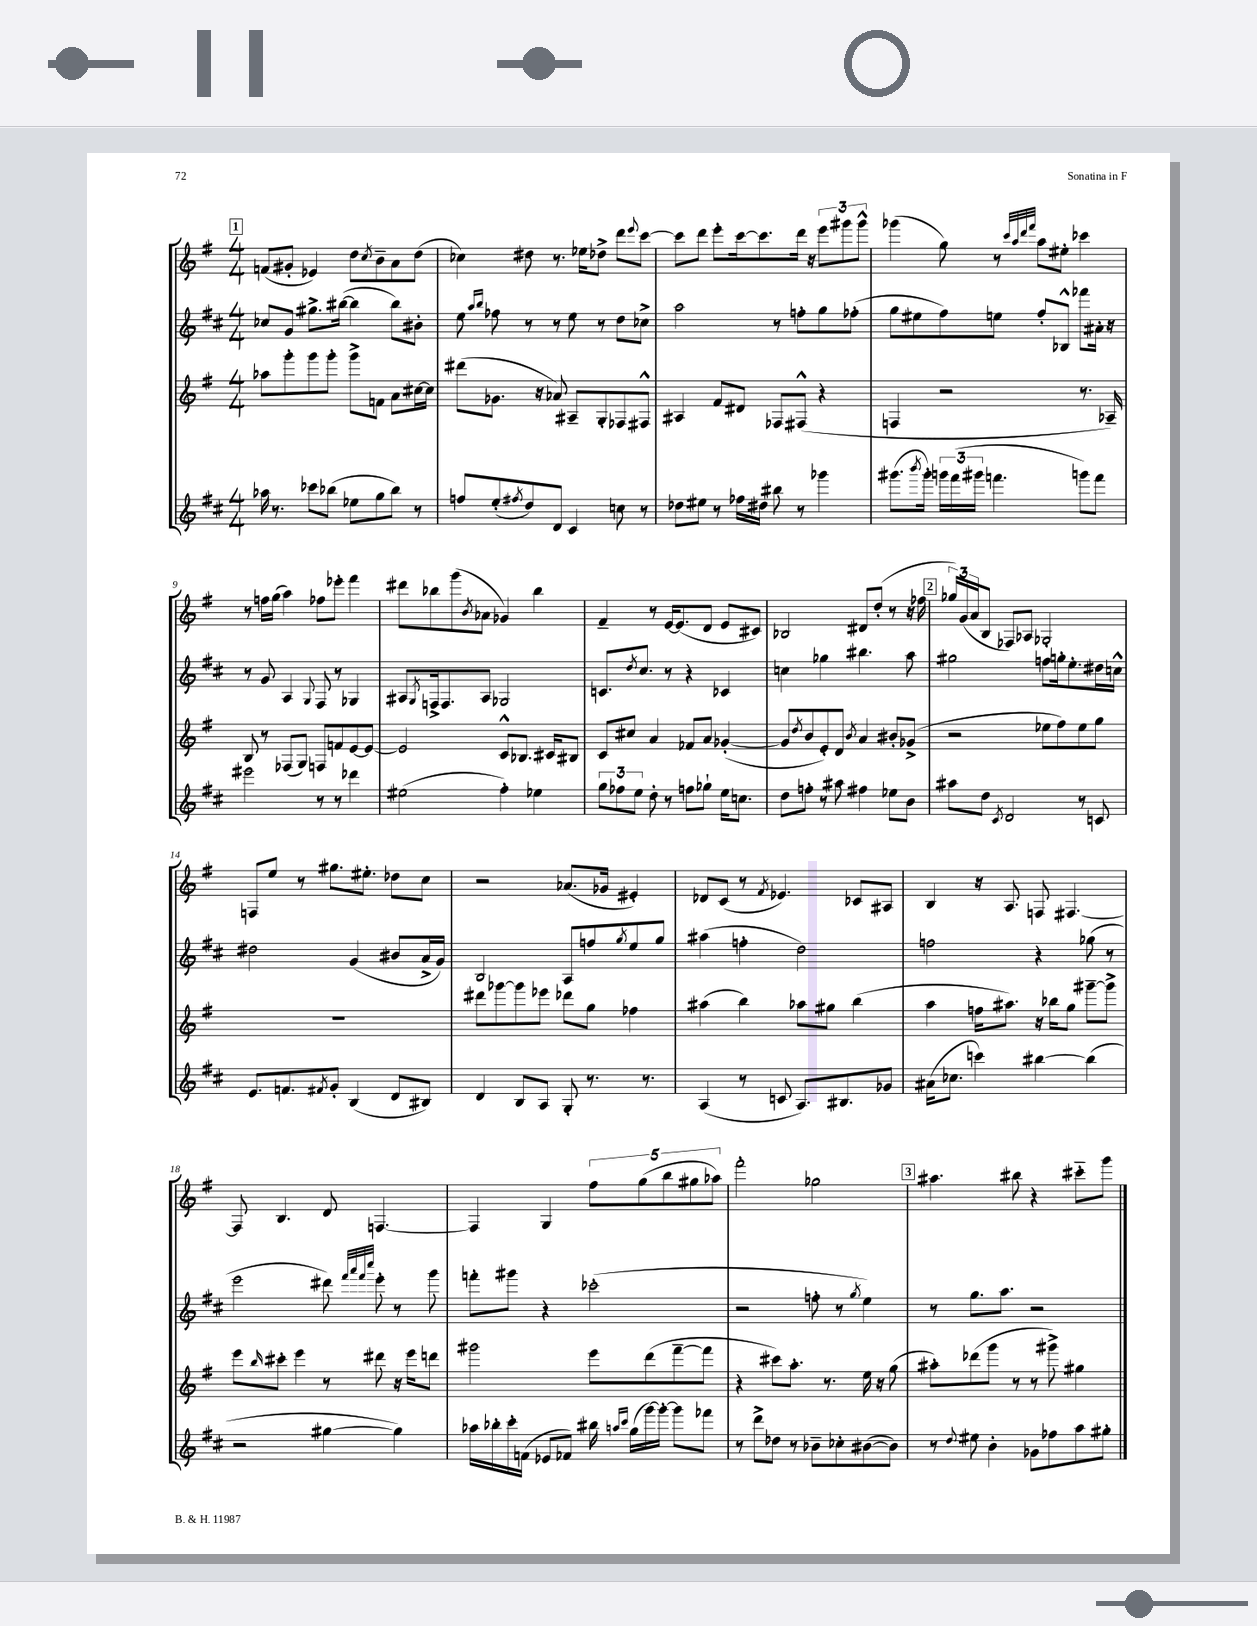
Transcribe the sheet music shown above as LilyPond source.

<<
\new StaffGroup <<
\new Staff = "s0" {
    \clef treble \key g \major \numericTimeSignature \time 4/4
    \mark \markup { \box "1" } f'8( gis'8-. ees'4) d''8 \acciaccatura { c''8 } b'8-- a'8 d''8( |
    ces''4) dis''8 r8. ees''16 des''8-> d'''8 \appoggiatura { e'''8 } c'''8~ |
    c'''8 d'''8 e'''8-. c'''16~ c'''8. d'''16 r16 \tuplet 3/2 { e'''8 gis'''8 gis'''8-^ } |
    ges'''4( g''8) r8 \grace { c'''32 a''32 d'''32 fis'''32 } a''8 eis''8-. ces'''4 |
    r8 f''16 g''16( a''4) fes''8 ees'''8-. fis'''4 |
    dis'''8 bes''8 g'''8( \acciaccatura { b'8 } aes'8 ges'4) bes''4 |
    fis'4-- r8 e'16~ e'8.( d'8 e'8 cis'8) |
    bes2 dis'8 d''8-.( r8 r16 fes''16 |
    \mark \markup { \box "2" } \tuplet 3/2 { ges''16) g'16( a'16 } b8 fes8) aes8 ges2-. |
    f8 e''8 r8 gis''8. eis''8.-. des''8 c''8 |
    r2 aes'8.( ges'16 eis'4-.) |
    des'8 c'8( r8 \acciaccatura { fis'8 } ees'4.) ces'8 ais8 |
    b4 r16 a8. f8 fis4.~ |
    fis8 b4. d'8 f4.~ |
    f4 g4 \tuplet 5/4 { fis''8 g''8( b''8 gis''8 aes''8) } |
    fis'''2-. ges''2 |
    \mark \markup { \box "3" } ais''4. bis''8 r4 cis'''8-_ g'''8 \bar "|." |
}
\new Staff = "s1" {
    \clef treble \key d \major \numericTimeSignature \time 4/4
    \mark \markup { \box "1" } ces''8 g'8 gis''8.-> bis''16~( bis''4 bis''8) bis'8-. |
    e''8 \grace { a''16 b''16 } fes''8 r8 r8 e''8 r8 d''8 ces''8-> |
    a''2 r8 f''8-. g''8 fes''8-.( |
    g''8 eis''8 fis''8) e''8 fis''8-. bes8-^ fes'''8 ais'16-. r16 |
    r8 g'8 a4 \appoggiatura { g8 } fis8 r8 ges4 |
    ais8 \acciaccatura { g8 } f16-> f8. ais8 ges2 |
    c'8. \acciaccatura { d''8 } cis''8. r8 r4 ces'4 |
    c''4 ges''4 bis''4. a''8 |
    \mark \markup { \box "2" } gis''2 f''8 g''16-. e''8.-. dis''16 c''16-^ |
    dis''2 g'4( bis'8 a'16-> g'16) |
    b2 a8 f''8 \acciaccatura { g''8 } e''8 g''8 |
    ais''4( f''4-. d''2) |
    f''2 r4 ges''8( r8 |
    e'''2 dis'''8) \grace { fis'''32 a'''32 fis'''32 cis''''32 } e'''8-. r8 g'''8 |
    f'''8-. gis'''8 r4 ces'''2-.( |
    r2 f''8-. r8 \acciaccatura { g''8 } e''4) |
    \mark \markup { \box "3" } r8 g''8. a''8. r2 \bar "|." |
}
\new Staff = "s2" {
    \clef treble \key g \major \numericTimeSignature \time 4/4
    \mark \markup { \box "1" } aes''8 g'''8-. g'''8 g'''8-. g'''8-> f'8 a'8 cis''16~ cis''16 |
    dis'''8( ges'8. r16 aes'8) ais8-- g8-. fes8 fis8-^ |
    ais4 fis'8 dis'8 fes8 fis8-^( r4 |
    f4 r2 r8. aes16--) |
    b8 r8 fes8( g8) f8 f'8 e'8~ e'8~ |
    e'2 c'8-^ bes8. cis'16 bis8 |
    c'8 cis''8 a'4 fes'8 a'8 ges'4~-.( |
    ges'8 \acciaccatura { d''8 } b'8 e'8-.) d'8 \acciaccatura { b'8 } a'4 bis'8-. ges'8->( |
    \mark \markup { \box "2" } r2 ees''8 fis''8) ees''8 g''8 |
    R1 |
    dis'''8 ges'''8~ ges'''8 ees'''8 des'''8 g''8 fes''4 |
    ais''4( b''4) aes''8 gis''8 b''4( |
    a''4 f''16 ais''8.) r16 bes''16 g''8 gis'''8~-- gis'''8-> |
    e'''8 \grace { b''16 } cis'''8-. e'''4 r8 dis'''8 r16 e'''16 d'''8 |
    gis'''2 e'''8 d'''8( fis'''8~-- fis'''8 |
    r4 cis'''8) a''8.-. r8. e''16 r16 g''8( |
    \mark \markup { \box "3" } ais''8-.) des'''8( g'''8 r8 r8 gis'''8->) gis''4 \bar "|." |
}
\new Staff = "s3" {
    \clef treble \key d \major \numericTimeSignature \time 4/4
    \mark \markup { \box "1" } aes''16 r8. ces'''8 bes''8( ees''8 g''8 bes''8) r8 |
    f''8 e''8-.( \acciaccatura { fis''8 } d''8) d'8 cis'4 c''8 r8 |
    des''8 eis''8 r8 fes''16 dis''16 bis''8 r8 ges'''4 |
    gis'''8.( \acciaccatura { b'''8 } gis'''16-.) \tuplet 3/2 { g'''16 fis'''16( gis'''16 } f'''4. g'''8) f'''8 |
    eis'''2 r8 r8 des'''4 |
    eis''2( fis''4-.) ees''4 |
    \tuplet 3/2 { g''8 fes''8 e''8 } d''8-. r8 f''8 ges''8-! e''16 c''8. |
    d''8 f''8-. r8 ais''8 fis''4 ees''8 b'8 |
    \mark \markup { \box "2" } ais''8 d''8 \acciaccatura { cis'8 } d'2 r8 c'8 |
    e'8. f'8. \acciaccatura { fis'8 } g'8-. b4( d'8 bis8) |
    d'4 b8 a8 g8-. r8. r8. |
    a4( r8 c'8 a8.) bis8. ges'8 |
    ais'16( ces''8. c'''4) bis''4~ bis''4( |
    r2 gis''4~ gis''4) |
    aes''16 bes''16-. cis'''16-. f'16( ees'8 fes'8) bis''16 \grace { a''16 cis'''16 } g''16( g'''16~) g'''16~-. g'''8 fes'''8 |
    r8 d'''8-> des''8 r8 bes'8-- ces''8-. bis'8~( bis'8) |
    \mark \markup { \box "3" } r8 \appoggiatura { d''8 } eis''8 b'4-. ges'8 fes''8 a''8 gis''8-. \bar "|." |
}
>>
>>
\layout { \context { \Score currentBarNumber = #5 } }
